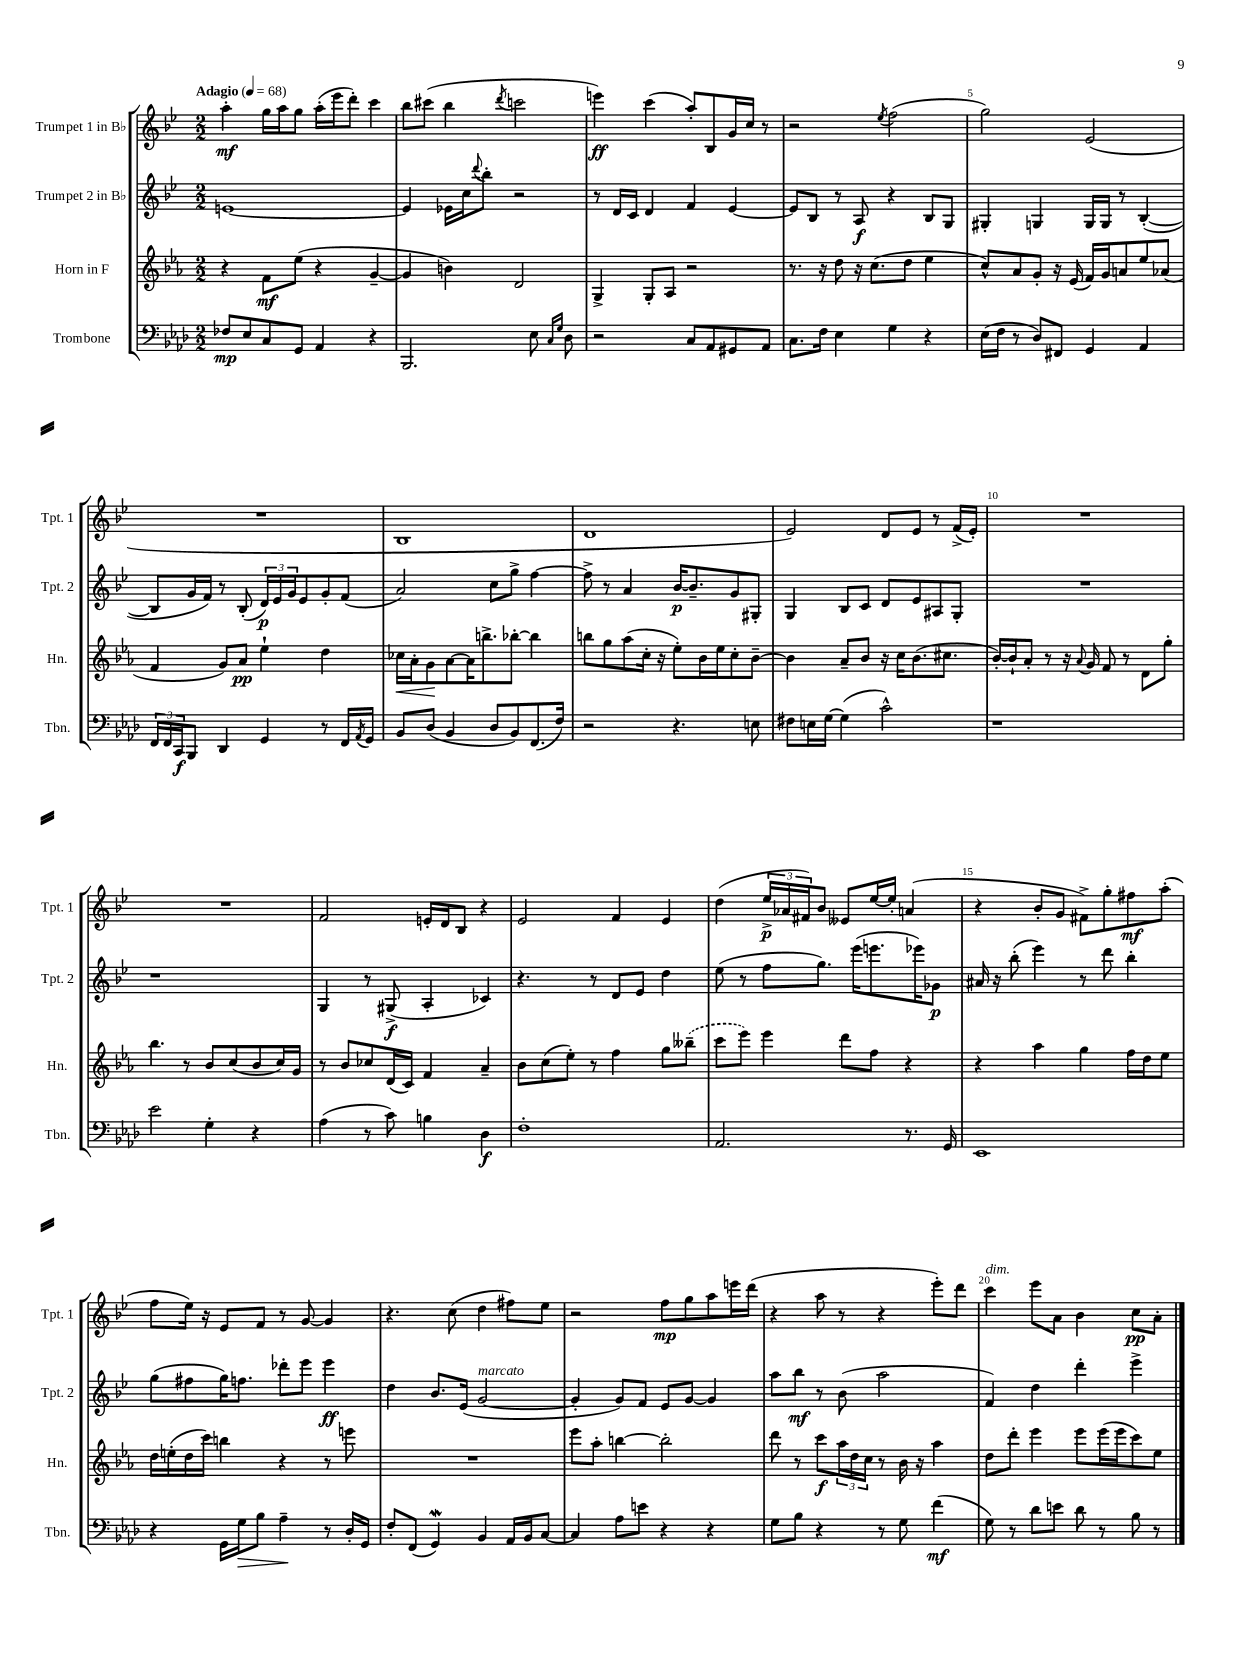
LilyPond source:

<<
\new StaffGroup <<
\new Staff = "s0" \with { instrumentName = "Trumpet 1 in Bb" shortInstrumentName = "Tpt. 1" } {
    \clef treble \key bes \major \numericTimeSignature \time 2/2 \tempo "Adagio" 4 = 68
    a''4-.\mf g''16 a''16 g''8 a''16-.( ees'''16 d'''8-.) c'''4 |
    bes''8 cis'''8( bes''4 \acciaccatura { d'''8 } c'''2 |
    e'''4\ff) c'''4( a''8-.) bes8 g'16 c''16 r8 |
    r2 \acciaccatura { ees''8 } f''2( |
    g''2) ees'2( |
    R1 |
    bes1 |
    d'1 |
    ees'2) d'8 ees'8 r8 f'16->( ees'16-.) |
    R1 |
    R1 |
    f'2 e'16-. d'16 bes8 r4 |
    ees'2 f'4 ees'4 |
    d''4( \tuplet 3/2 { ees''16->\p aes'16 fis'16) } bes'8 eeses'8 ees''16~ ees''16-. a'4( |
    r4 bes'8-. g'8 fis'8->) g''8-. fis''8\mf a''8-.( |
    f''8 ees''16) r16 ees'8 f'8 r8 g'8~ g'4 |
    r4. c''8( d''4 fis''8) ees''8 |
    r2 f''8\mp g''8 a''8 e'''16 d'''16( |
    r4 a''8 r8 r4 ees'''8-.) d'''8 |
    c'''4^\markup { \italic "dim." } ees'''8 a'8 bes'4 c''8\pp a'8-. \bar "|." |
}
\new Staff = "s1" \with { instrumentName = "Trumpet 2 in Bb" shortInstrumentName = "Tpt. 2" } {
    \clef treble \key bes \major \numericTimeSignature \time 2/2
    e'1~ |
    e'4 ees'16 c''16 \appoggiatura { d'''8 } bes''8-. r2 |
    r8 d'16 c'16 d'4 f'4 ees'4~ |
    ees'8 bes8 r8 a8\f r4 bes8 g8 |
    gis4-. g4 g16 g16 r8 bes4~-.( |
    bes8 g'16 f'16) r8 bes8-.( \tuplet 3/2 { d'16\p) ees'16 g'16 } ees'8 g'8-. f'8( |
    a'2) c''8 g''8-> f''4~ |
    f''8-> r8 a'4 bes'16~\p bes'8.-- g'8 gis8-. |
    g4 bes8 c'8 d'8 ees'8 ais8 g8-. |
    R1 |
    r1 |
    g4 r8 gis8->\f( a4-. ces'4) |
    r4. r8 d'8 ees'8 d''4 |
    ees''8( r8 f''8 g''8.) ees'''16( e'''8. ees'''16) ges'8\p |
    ais'16 r16 bes''8-.( ees'''4) r8 d'''8 bes''4-. |
    g''8( fis''8 g''16) f''8. des'''8-. ees'''8 ees'''4\ff |
    d''4 bes'8. ees'16( g'2~^\markup { \italic "marcato" } |
    g'4-. g'8) f'8 ees'8 g'8~ g'4 |
    a''8 bes''8\mf r8 bes'8( a''2 |
    f'4) d''4 d'''4-. ees'''4-> \bar "|." |
}
\new Staff = "s2" \with { instrumentName = "Horn in F" shortInstrumentName = "Hn." } {
    \clef treble \key ees \major \numericTimeSignature \time 2/2
    r4 f'8\mf ees''8( r4 g'4~-- |
    g'4 b'4) d'2 |
    g4-> g8-. aes8 r2 |
    r8. r16 d''8 r16 c''8.( d''8 ees''4 |
    c''8-^) aes'8 g'8-. r16 ees'16( f'16) g'16 a'8 ees''8 aes'8( |
    f'4 g'8) aes'8\pp ees''4-! d''4 |
    ces''16\< aes'16-. g'8\! aes'8~ aes'16 b''8.-> bes''8~-. bes''4 |
    b''8 g''8 aes''8( c''16-. r16 ees''8-.) bes'16 ees''16 c''8-. bes'8~-- |
    bes'4 aes'8-- bes'8 r16 c''16 bes'8.( cis''8. |
    bes'16~-.) bes'16-! aes'8-. r8 r16 \appoggiatura { aes'8 } g'16 f'8 r8 d'8 g''8-. |
    bes''4. r8 bes'8 c''8( bes'8 c''16) g'16 |
    r8 bes'8 ces''8 d'16( c'16) f'4 aes'4-- |
    bes'8 c''8( ees''8-.) r8 f''4 g''8 \once \slurDashed beses''8--( |
    c'''8 ees'''8) ees'''4 d'''8 f''8 r4 |
    r4 aes''4 g''4 f''16 d''16 ees''8 |
    d''16 e''16-.( d''16 c'''16) b''4 r4 r8 e'''8 |
    R1 |
    ees'''8 aes''8-. b''4~ b''2-. |
    d'''8 r8 c'''8\f \tuplet 3/2 { aes''16 d''16 c''16 } r8 bes'16 r16 aes''4 |
    d''8 d'''8-. ees'''4 ees'''8 ees'''16( ees'''16 c'''8) ees''8 \bar "|." |
}
\new Staff = "s3" \with { instrumentName = "Trombone" shortInstrumentName = "Tbn." } {
    \clef bass \key aes \major \numericTimeSignature \time 2/2
    fes8\mp ees8 c8 g,8 aes,4 r4 |
    bes,,2. ees8 \grace { c16 g16 } des8 |
    r2 c8 aes,8 gis,8 aes,8 |
    c8. f16 ees4 g4 r4 |
    ees16( f16 r8 des8) fis,8 g,4 aes,4 |
    \tuplet 3/2 { f,16 f,16 c,16\f } bes,,8 des,4 g,4 r8 f,16 \acciaccatura { aes,8 } g,16 |
    bes,8 des8( bes,4 des8 bes,8) f,8.( f16) |
    r2 r4. e8 |
    fis8 e16 g16~ g4( c'2-^) |
    r1 |
    ees'2 g4-. r4 |
    aes4( r8 c'8) b4 des4\f |
    f1-. |
    aes,2. r8. g,16 |
    ees,1 |
    r4 g,16 g16\> bes8 aes4--\! r8 des16-. g,16 |
    f8-. f,8( g,4\mordent) bes,4 aes,16 bes,16 c8~ |
    c4 aes8 e'8 r4 r4 |
    g8 bes8 r4 r8 g8 f'4\mf( |
    g8) r8 des'8 e'8 des'8 r8 bes8 r8 \bar "|." |
}
>>
>>
\layout { \context { \Score \override BarNumber.break-visibility = ##(#f #t #t) barNumberVisibility = #(every-nth-bar-number-visible 5) } }
